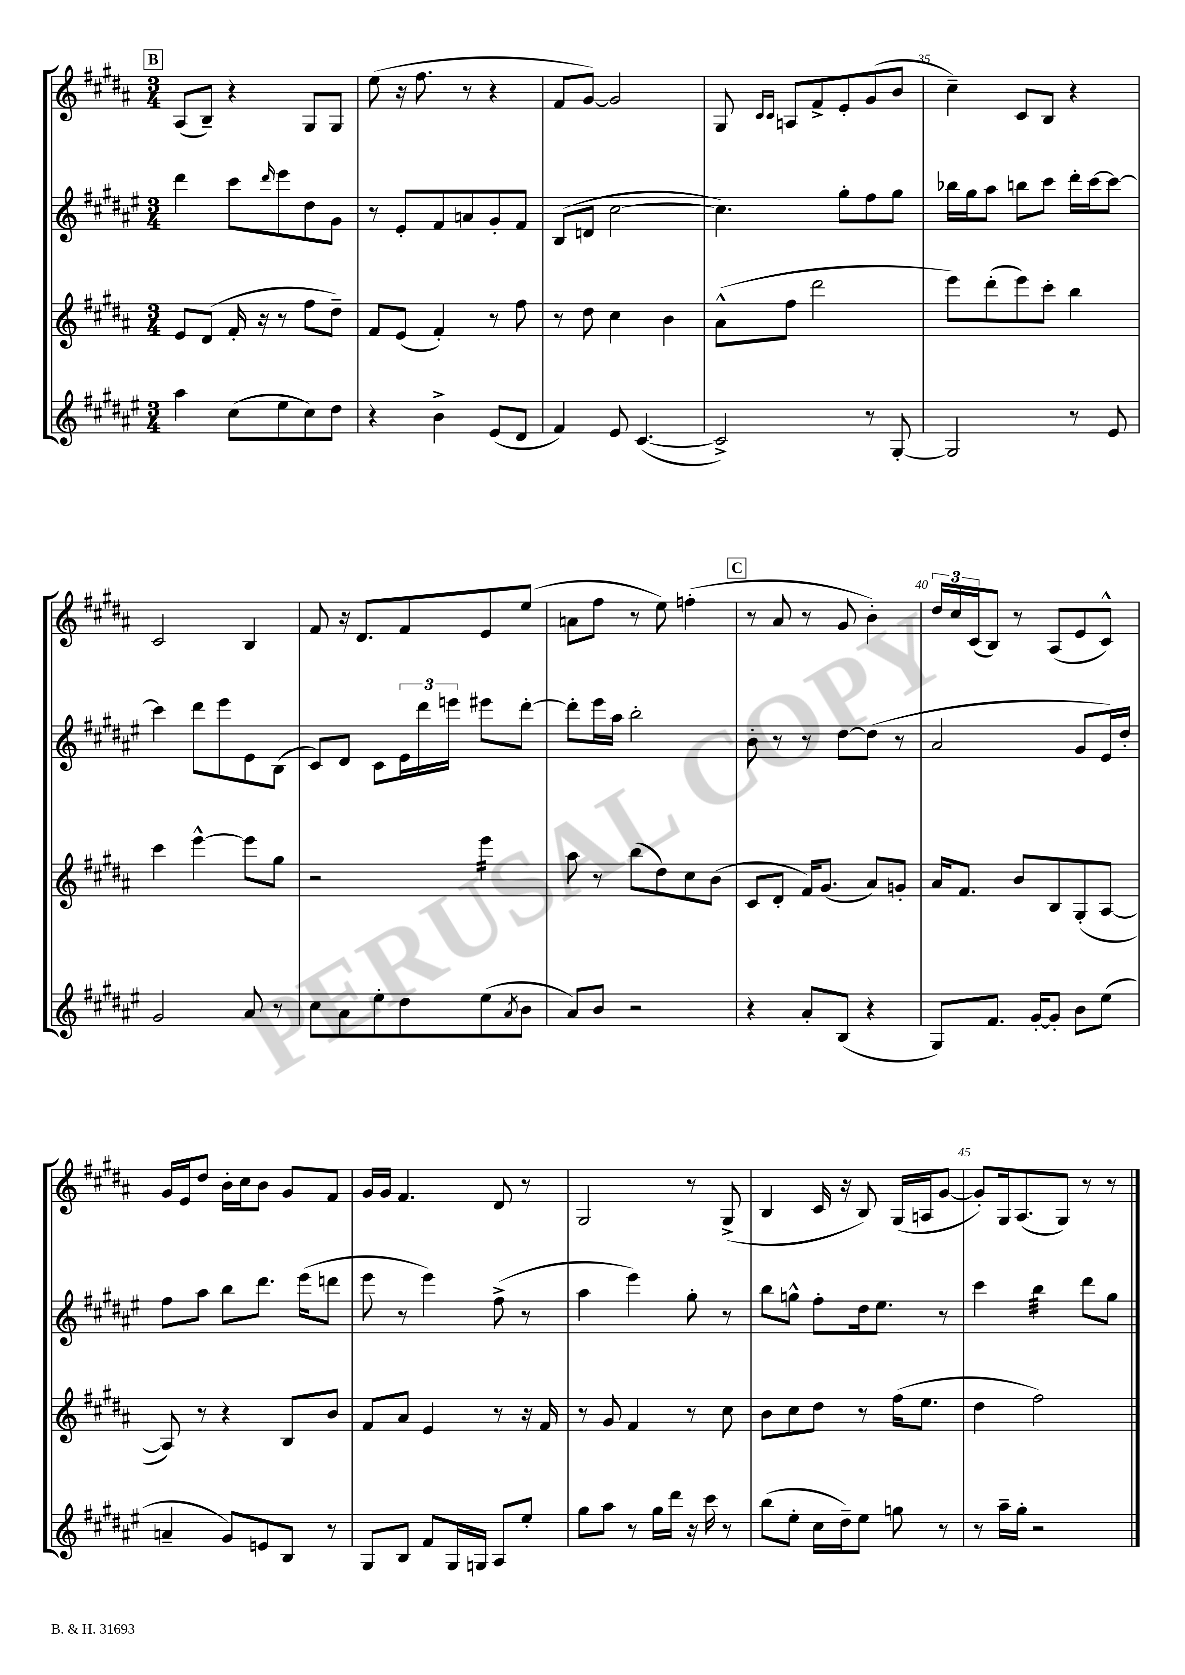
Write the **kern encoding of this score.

**kern	**kern	**kern	**kern
*staff4	*staff3	*staff2	*staff1
*clefG2	*clefG2	*clefG2	*clefG2
*k[f#c#g#d#a#e#]	*k[f#c#g#d#a#]	*k[f#c#g#d#a#e#]	*k[f#c#g#d#a#]
*M3/4	*M3/4	*M3/4	*M3/4
4aa#	8e	4ddd#	(8A#
.	(8d#	.	8B~)
(8cc#	16f#'	8ccc#	4r
.	16r	.	.
.	.	16qqddd#	.
8ee#	8r	8eee#	.
8cc#)	8ff#	8dd#	8G#
8dd#	8dd#~)	8g#	8G#
=	=	=	=
4r	8f#	8r	(8ee
.	(8e	8e#'	16r
.	.	.	8.ff#
4b^	4f#')	8f#	.
.	.	8a	8r
(8e#	8r	8g#'	4r
8d#	8ff#	8f#	.
=	=	=	=
4f#)	8r	(8B	8f#
.	8dd#	8d	[8g#)
8e#	4cc#	[2cc#	2g#]
([4.c#	.	.	.
.	4b	.	.
=	=	=	=
2c#^])	(8a#^^	4.cc#])	8G#
.	.	.	16qqc#
.	.	.	16qqc#
.	8ff#	.	8A
.	2ddd#	.	8f#^
.	.	8gg#'	8e'
8r	.	8ff#	(8g#
[8G#'	.	8gg#	8b
=	=	=	=
2G#]	8eee)	16bb-	4cc#~)
.	.	16gg#	.
.	(8ddd#'	8aa#	.
.	8eee)	8bb	8c#
.	8ccc#'	8ccc#	8B
8r	4bb	16ddd#'	4r
.	.	[16ccc#	.
8e#	.	8ccc#_	.
=	=	=	=
2g#	4ccc#	4ccc#]	2c#
.	[4eee^^	8ddd#	.
.	.	8eee#	.
8a#	8eee]	8e#	4B
8r	8gg#	(8B	.
=	=	=	=
8cc#	2r	8c#)	8f#
8a#	.	8d#	16r
.	.	.	8.d#
8ee#'	.	8c#	.
8dd#	.	24e#	8f#
.	.	24ddd#	.
.	.	24eee	.
(8ee#	4eee	8eee#	8e
8qa#	.	.	.
8b	.	[8ddd#'	(8ee
=	=	=	=
8a#)	8aa#	8ddd#']	8a
8b	8r	16eee#	8ff#
.	.	16aa#	.
2r	(8bb	2bb'	8r
.	8dd#)	.	8ee)
.	8cc#	.	(4ff'
.	(8b	.	.
=	=	=	=
4r	8c#	8b'	8r
.	8d#'	8r	8a#
8a#'	16f#)	8r	8r
.	(8.g#	.	.
(8B	.	[8dd#	8g#
4r	8a#)	(8dd#]	4b')
.	8g'	8r	.
=	=	=	=
8G#)	16a#	2a#	24dd#
.	.	.	24cc#
.	8.f#	.	.
.	.	.	(24c#
8.f#	.	.	8B)
.	8b	.	8r
[16g#'	.	.	.
8g#']	8B	.	(8A#
8b	(8G#'	8g#	8e
(8ee#	[8A#	16e#)	8c#^^)
.	.	16dd#'	.
=	=	=	=
4a~	8A#])	8ff#	16g#
.	.	.	16e
.	8r	8aa#	8dd#
8g#)	4r	8bb	16b'
.	.	.	16cc#
8e	.	8.ddd#	8b
8B	8B	.	8g#
.	.	(16eee#	.
8r	8b	8ddd	8f#
=	=	=	=
8G#	8f#	8eee#	16g#
.	.	.	16g#
8B	8a#	8r	4.f#
8f#	4e	4eee#)	.
16G#	.	.	.
16G	.	.	.
8A#	8r	(8ff#^	8d#
8ee#'	16r	8r	8r
.	16f#	.	.
=	=	=	=
8gg#	8r	4aa#	2G#
8aa#	8g#	.	.
8r	4f#	4eee#)	.
16gg#	.	.	.
16ddd#	.	.	.
16r	8r	8gg#'	8r
16ccc#	.	.	.
8r	8cc#	8r	(8G#^
=	=	=	=
(8bb	8b	8bb	4B
8ee#'	8cc#	8gg^^	.
16cc#	8dd#	8ff#'	16c#
16dd#~)	.	.	16r
8ee#	8r	16dd#	8B)
.	.	8.ee#	.
8gg	(16ff#	.	(16G#
.	8.ee	.	16A
8r	.	8r	[8g#
=	=	=	=
8r	4dd#	4ccc#	8g#'])
16aa#~	.	.	16G#
16gg#'	.	.	(8.A#
2r	2ff#)	4bb	.
.	.	.	8G#)
.	.	8ddd#	8r
.	.	8gg#	8r
==	==	==	==
*-	*-	*-	*-
